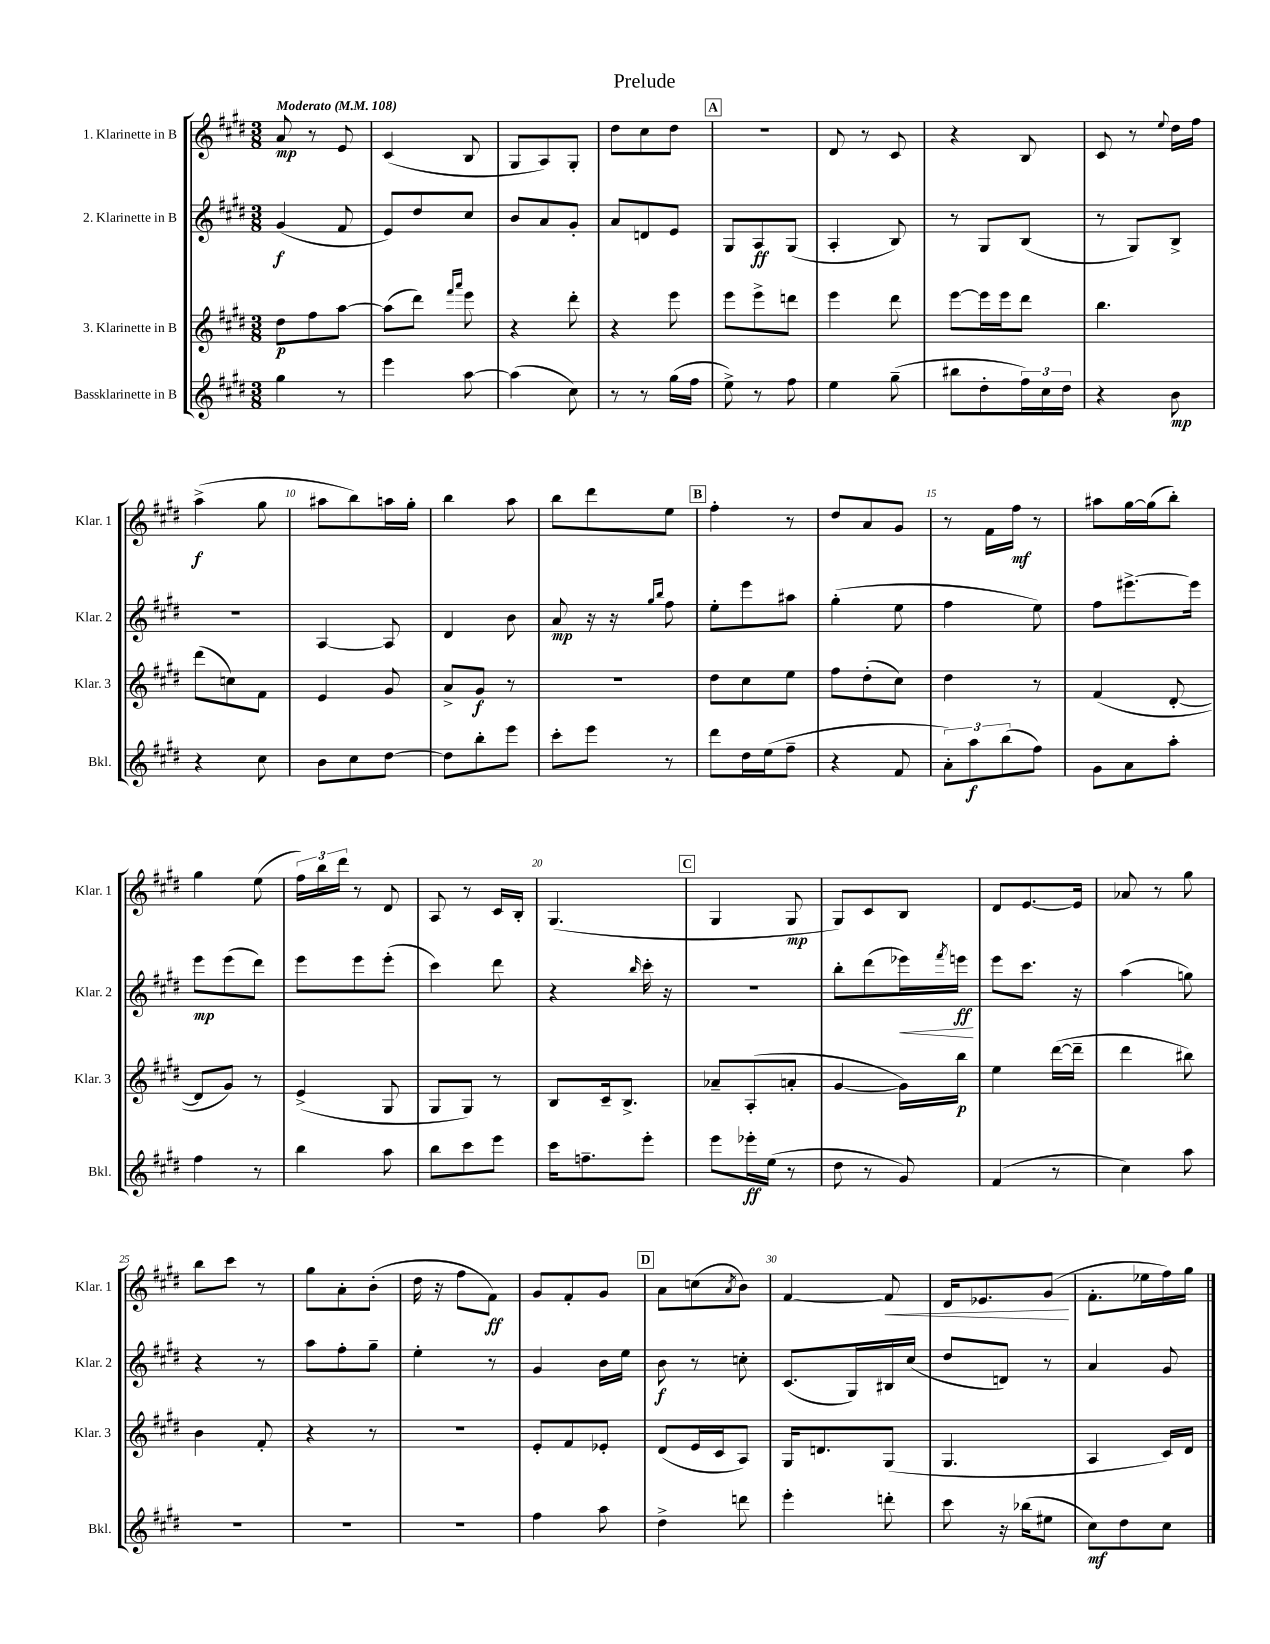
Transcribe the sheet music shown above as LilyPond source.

\header { title = "Prelude" }
<<
\new StaffGroup <<
\new Staff = "s0" \with { instrumentName = "1. Klarinette in B" shortInstrumentName = "Klar. 1" } {
    \clef treble \key e \major \numericTimeSignature \time 3/8 \tempo "Moderato" 4 = 108
    a'8\mp r8 e'8 |
    cis'4( b8 |
    gis8 a8) gis8-. |
    dis''8 cis''8 dis''8 |
    \mark \markup { \box "A" } R4. |
    dis'8 r8 cis'8 |
    r4 b8 |
    cis'8 r8 \appoggiatura { e''8 } dis''16 fis''16 |
    a''4->\f( gis''8 |
    ais''8 b''8) a''16 gis''16-. |
    b''4 a''8 |
    b''8 dis'''8 e''8 |
    \mark \markup { \box "B" } fis''4-. r8 |
    dis''8 a'8 gis'8 |
    r8 fis'16 fis''16\mf r8 |
    ais''8 gis''16~ gis''16( b''8-.) |
    gis''4 e''8( |
    \tuplet 3/2 { fis''16) b''16 dis'''16 } r8 dis'8 |
    a8 r8 cis'16 b16-. |
    gis4.( |
    \mark \markup { \box "C" } gis4 gis8\mp |
    gis8) cis'8 b8 |
    dis'8 e'8.~ e'16 |
    aes'8 r8 gis''8 |
    b''8 cis'''8 r8 |
    gis''8 a'8-. b'8-.( |
    dis''16 r16 fis''8 fis'8\ff) |
    gis'8 fis'8-. gis'8 |
    \mark \markup { \box "D" } a'8 c''8( \acciaccatura { a'8 } b'8) |
    fis'4~ fis'8\< |
    dis'16 ees'8. gis'8\!( |
    fis'8.-. ees''16 fis''16) gis''16 \bar "|." |
}
\new Staff = "s1" \with { instrumentName = "2. Klarinette in B" shortInstrumentName = "Klar. 2" } {
    \clef treble \key e \major \numericTimeSignature \time 3/8
    gis'4\f( fis'8 |
    e'8) dis''8 cis''8 |
    b'8 a'8 gis'8-. |
    a'8 d'8 e'8 |
    \mark \markup { \box "A" } gis8 a8\ff gis8( |
    a4-. b8) |
    r8 gis8 b8( |
    r8 gis8) b8-> |
    r4. |
    a4~ a8 |
    dis'4 b'8 |
    a'8\mp r16 r16 \grace { gis''16 b''16 } fis''8 |
    \mark \markup { \box "B" } e''8-. e'''8 ais''8 |
    gis''4-.( e''8 |
    fis''4 e''8) |
    fis''8 eis'''8.~-> eis'''16 |
    e'''8\mp e'''8( dis'''8) |
    e'''8 e'''8 e'''8-.( |
    cis'''4) dis'''8 |
    r4 \grace { b''16 } cis'''16-. r16 |
    \mark \markup { \box "C" } R4. |
    b''8-. dis'''8( ees'''16\<) \acciaccatura { fis'''8 } e'''16\ff\! |
    e'''8 cis'''8. r16 |
    a''4( g''8) |
    r4 r8 |
    a''8 fis''8-. gis''8-- |
    e''4-. r8 |
    gis'4 b'16 e''16 |
    \mark \markup { \box "D" } b'8\f r8 c''8-. |
    cis'8.( gis16) bis16 cis''16( |
    dis''8 d'8) r8 |
    a'4 gis'8 \bar "|." |
}
\new Staff = "s2" \with { instrumentName = "3. Klarinette in B" shortInstrumentName = "Klar. 3" } {
    \clef treble \key e \major \numericTimeSignature \time 3/8
    dis''8\p fis''8 a''8~ |
    a''8( dis'''8) \grace { fis'''16 a'''16 } e'''8 |
    r4 dis'''8-. |
    r4 e'''8 |
    \mark \markup { \box "A" } e'''8 e'''8-> d'''8 |
    e'''4 dis'''8 |
    e'''8~ e'''16 e'''16 dis'''8 |
    b''4. |
    dis'''8( c''8) fis'8 |
    e'4 gis'8 |
    a'8-> gis'8\f r8 |
    R4. |
    \mark \markup { \box "B" } dis''8 cis''8 e''8 |
    fis''8 dis''8-.( cis''8) |
    dis''4 r8 |
    fis'4( dis'8~-. |
    dis'8 gis'8) r8 |
    e'4->( gis8 |
    gis8 gis8) r8 |
    b8 cis'16-- b8.-> |
    \mark \markup { \box "C" } aes'8-- a8-.( a'8-. |
    gis'4~ gis'16) b''16\p |
    e''4 dis'''16~( dis'''16-- |
    dis'''4 bis''8) |
    b'4 fis'8-. |
    r4 r8 |
    R4. |
    e'8-. fis'8 ees'8-. |
    \mark \markup { \box "D" } dis'8( e'16 cis'16 a8) |
    gis16 d'8. gis8( |
    gis4. |
    a4 cis'16) dis'16 \bar "|." |
}
\new Staff = "s3" \with { instrumentName = "Bassklarinette in B" shortInstrumentName = "Bkl." } {
    \clef treble \key e \major \numericTimeSignature \time 3/8
    gis''4 r8 |
    e'''4 a''8~ |
    a''4( cis''8) |
    r8 r8 gis''16( fis''16 |
    \mark \markup { \box "A" } e''8->) r8 fis''8 |
    e''4 gis''8--( |
    bis''8 dis''8-. \tuplet 3/2 { fis''16) cis''16 dis''16 } |
    r4 b'8\mp |
    r4 cis''8 |
    b'8 cis''8 dis''8~ |
    dis''8 b''8-. e'''8 |
    cis'''8-. e'''8 r8 |
    \mark \markup { \box "B" } dis'''8 dis''16 e''16( fis''8-- |
    r4 fis'8 |
    \tuplet 3/2 { a'8-.) a''8\f b''8( } fis''8) |
    gis'8 a'8 a''8-. |
    fis''4 r8 |
    b''4 a''8 |
    b''8 cis'''8 e'''8 |
    cis'''16 f''8.-- e'''8-. |
    \mark \markup { \box "C" } e'''8 ees'''16-.\ff e''16( r8 |
    dis''8 r8 gis'8) |
    fis'4( r8 |
    cis''4) a''8 |
    R4. |
    R4. |
    R4. |
    fis''4 a''8 |
    \mark \markup { \box "D" } dis''4-> d'''8 |
    e'''4-. d'''8-. |
    cis'''8 r16 bes''16( eis''8 |
    cis''8\mf) dis''8 cis''8 \bar "|." |
}
>>
>>
\layout { \context { \Score \override BarNumber.break-visibility = ##(#f #t #t) barNumberVisibility = #(every-nth-bar-number-visible 5) } }
